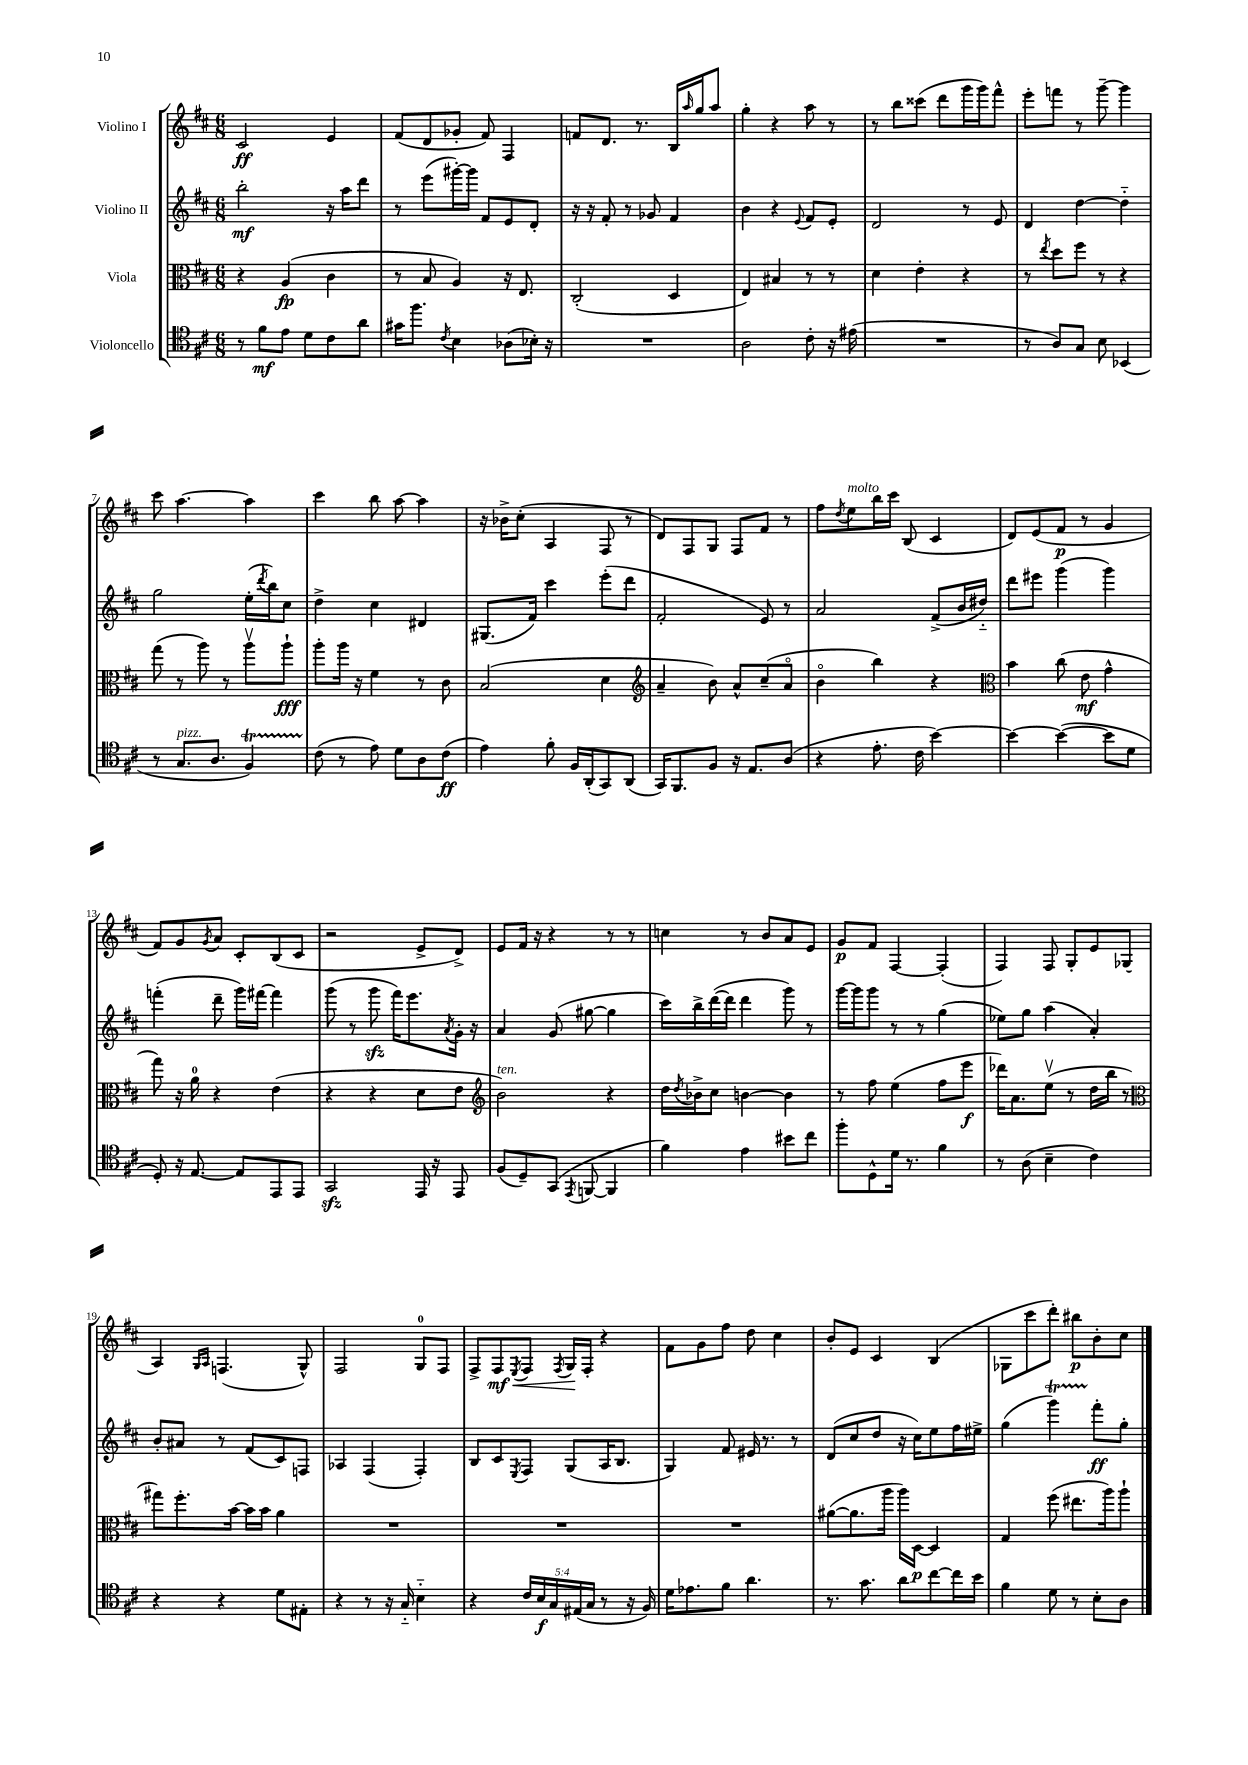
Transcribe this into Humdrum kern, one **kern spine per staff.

**kern	**kern	**kern	**kern
*staff4	*staff3	*staff2	*staff1
*clefC4	*clefC3	*clefG2	*clefG2
*k[f#c#]	*k[f#c#]	*k[f#c#]	*k[f#c#]
*M6/8	*M6/8	*M6/8	*M6/8
8r	4r	2bb'\	2c#/
8f#\L	.	.	.
8e\J	(4A/	.	.
8d\L	.	.	.
8c#\	4c#\	16r	4e/
.	.	16aa\LK	.
8a\J	.	8ddd\J	.
=	=	=	=
16g#\LK	8r	8r	(8f#/L
8.ff#\J	.	.	.
.	8B/	(8eee\L	8d/
8qc#/	.	.	.
4B\	4A/)	[16ggg#'\L)	8g-'/J
.	.	16ggg#\]JJ	.
.	.	8f#/L	8f#/)
(8A-\L	16r	8e/	4F#/
.	8.E/	.	.
16B-'\Jk)	.	8d'/J	.
16r	.	.	.
=	=	=	=
2.r	(2C#'/	16r	8f/L
.	.	16r	.
.	.	8f#'/	8.d/J
.	.	8r	.
.	.	.	8.r
.	.	8g-/	.
.	4D/	4f#/	16B/LL
.	.	.	16qqaa/
.	.	.	16gg/J
.	.	.	8aa/J
=	=	=	=
2A\	4E/)	4b\	4gg'\
.	4B#/	4r	4r
.	.	8qqe/	.
8c#'\	8r	8f#/L	8aa\
16r	8r	8e'/J	8r
(16e#\	.	.	.
=	=	=	=
2.r	4d\	2d/	8r
.	.	.	8bb\L
.	4e'\	.	(8ccc##\J
.	.	.	8ddd\L
.	4r	8r	16ggg\L
.	.	.	16ggg\J)
.	.	8e/	8fff#^^\J
=	=	=	=
8r	8r	4d/	8eee'\L
.	8qee/	.	.
8A/L)	8dd\L	.	8fff\J
8G/J	8ff#\J	[4dd\	8r
8B\	8r	.	[8ggg~\
(4BB-/	4r	4dd'~\]	4ggg\]
=	=	=	=
8r	(8gg\	2gg\	8ccc#\
8.G/L	8r	.	[4.aa\
.	8aa\)	.	.
8.A/J	.	.	.
.	8r	.	.
4F#/)	8aav\L	(16ee'\LL	4aa\]
.	.	8qddd/	.
.	.	16bb\J)	.
.	8aa`\J	8cc#\J	.
=	=	=	=
(8c#\	8aa'\L	4dd^\	4ccc#\
8r	16aa\Jk	.	.
.	16r	.	.
8e\)	4f#\	4cc#\	8bb\
8d\L	.	.	[8aa\
8A\	8r	4d#/	4aa\]
(8c#\J	8c#\	.	.
=	=	=	=
4e\)	(2B/	(8.G#/L	16r
.	.	.	16b-^\LK
.	.	.	(8cc#'\J
.	.	16f#/Jk)	.
8f#'\	.	4ccc#\	4A/
16F#/LL	.	.	.
(16AA'/J	.	.	.
8GG/)	4d\	(8eee'\L	8F#/
(8AA/J	.	8ddd\J	8r
=	=	=	=
*	*clefG2	*	*
16GG/LK)	4a~/	2f#'/	8d/L)
8.FF#/	.	.	.
.	.	.	8F#/
8F#/J	8b\)	.	8G/J
16r	8a^^/L	.	8F#/L
8.E/L	.	.	.
.	(8cc#~/	8e/)	8f#/J
(8A/J	8ao/J	8r	8r
=	=	=	=
4r	4bo\	2a/	8ff#\L
.	.	.	8qdd/
.	.	.	8ee\
8.e'\	4bb\)	.	16bb\L
.	.	.	16ccc#\JJ
.	.	.	(8B/
16c#\	.	.	.
[4b\)	4r	(8f#^/L	4c#/
.	.	16b/L	.
.	.	16dd#'~/JJ)	.
=	=	=	=
*	*clefC3	*	*
4b\_	4b\	8ddd\L	8d/L)
.	.	8eee#\J	(8e/
(4b\_	(8cc#\	(4ggg\	8f#/J
.	8e\	.	8r
8b\]L	4g^^\	4ggg\)	4g/
8d\J	.	.	.
=	=	=	=
8D'/)	8gg\)	(4fff'\	8f#/L)
16r	16r	.	8g/
[8.E/	16a\	.	.
.	.	.	8qg/
.	4r	8ddd~\	8a/J
8E/]L	.	16ggg\LL)	8c#'/L
.	.	[16fff#\JJ	.
8EE/	(4e\	4fff#\]	(8B/
8EE/J	.	.	8c#/J
=	=	=	=
2GG/	4r	(8ggg\	2r
.	.	8r	.
.	4r	8ggg\	.
.	.	16fff#\LK)	.
.	.	8.eee\	.
16EE/	8d\L	.	8e^/L
16r	.	.	.
.	.	8qa/	.
8EE/	8e\J	16g'\Jk	8d^/J)
.	.	16r	.
=	=	=	=
*	*clefG2	*	*
(8F#/L	2b\)	4a/	8e/L
8D~/)	.	.	16f#/Jk
.	.	.	16r
(8GG/J	.	(8g/	4r
8qEE/	.	.	.
[8FF/	.	[8gg#\	.
4FF/]	4r	4gg#\]	8r
.	.	.	8r
=	=	=	=
4f#\)	16dd\LL	16ccc#\LL)	4cc\
.	8qdd/	.	.
.	16b-^\J	16bb^\	.
.	8cc#\J	([16ddd\	.
.	.	16ddd\]JJ	.
4e\	[4b\	4ddd\	8r
.	.	.	8b/L
8b#\L	4b\]	8ggg\)	8a/
8cc#\J	.	8r	8e/J
=	=	=	=
8ff#'\L	8r	[16ggg\LL	8g/L
.	.	16ggg\]J	.
8D^^\	8ff#\	8ggg\J	8f#/J
16d\Jk	(4ee\	8r	[4F#/
8.r	.	.	.
.	.	8r	.
4f#\	8ff#\L	(4gg\	(4F#'/]
.	8eee\J	.	.
=	=	=	=
8r	16ddd-\LK)	8ee-\L)	4F#/)
.	8.a\	.	.
(8A\	.	8gg\J	.
4B~\	(8eev\J	(4aa\	8F#/
.	8r	.	8G'/L
4c#\)	16dd\LL	4a'/)	8e/
.	16bb\JJ	.	.
.	8r	.	(8G-/J
=	=	=	=
*	*clefC3	*	*
4r	8gg#\L)	8b'/L	4A/)
.	8.ff#'\	8a#/J	.
.	.	.	16qqG/LL
.	.	.	16qqA/JJ
4r	.	8r	(4.F/
.	[16b\Jk	.	.
.	16b\]LL	(8f#/L	.
.	16b\JJ	.	.
8d\L	4a\	8c#/)	.
8E#'\J	.	8F/J	8G^^/)
=	=	=	=
4r	2.r	4A-/	2F#/
8r	.	(4F#/	.
16r	.	.	.
16G'~/	.	.	.
4B'~\	.	4F#'/)	8G/L
.	.	.	8F#/J
=	=	=	=
4r	2.r	8B/L	8F#^/L
.	.	8c#/	8F#/
.	.	8qE/	8qE/
20c#/LL	.	8F#/J	8F#/J
20B/	.	.	.
20G/	.	.	.
.	.	.	8qF#/
.	.	(8G/L	16G/LL
(20E#/	.	.	.
.	.	.	16F#'/JJ
20G/JJ	.	.	.
8r	.	16A/K	4r
.	.	8.B/J	.
16r	.	.	.
16F#/)	.	.	.
=	=	=	=
16d\LK	2.r	4G/)	8f#\L
8.e-\	.	.	.
.	.	.	8g\
8f#\J	.	8f#/	8ff#\J
4.a\	.	16e#/	8dd\
.	.	8.r	.
.	.	.	4cc#\
.	.	8r	.
=	=	=	=
8.r	([8a#\L	(8d/L	8b'/L
.	8.a#\]	8cc#/	8e/J
8.g\	.	.	.
.	.	8dd/J	4c#/
.	16aa\Jk	.	.
8a\L	16aa\LL)	16r	.
.	[16D\JJ	16cc#\LK)	.
[8cc#\	4D/]	8ee\	(4B/
16cc#\]L	.	16ff#\L	.
16b\JJ	.	16ee#^\JJ	.
=	=	=	=
4f#\	4G/	(4gg\	8G-\L
.	.	.	8ccc#\
8d\	(8ff#\	4ggg\)	8ddd'\J)
8r	8.ee#\L	.	8bb#\L
8B'\L	.	8fff#'\L	8b'\
.	16aa\k)	.	.
8A\J	8aa`\J	8gg'\J	8cc#\J
==	==	==	==
*-	*-	*-	*-
